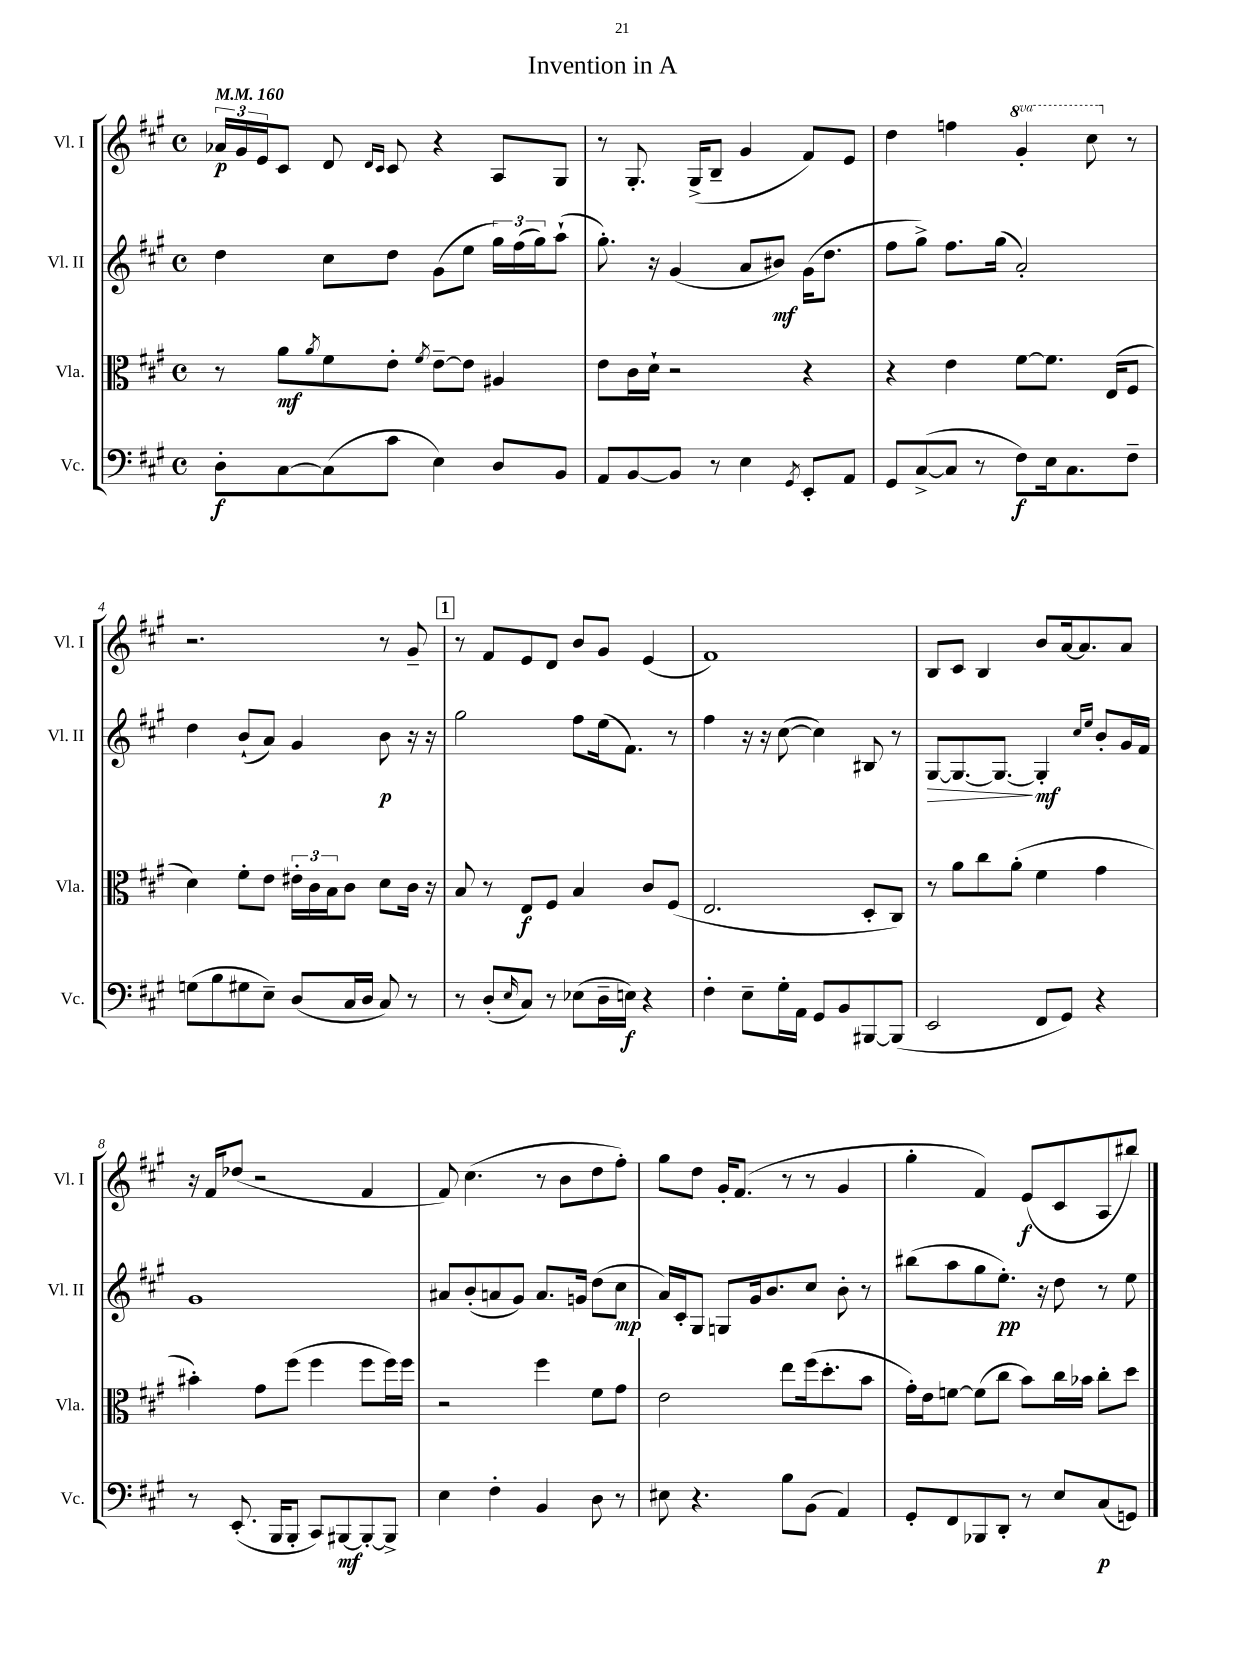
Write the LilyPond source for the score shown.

\header { title = "Invention in A" }
<<
\new StaffGroup <<
\new Staff = "s0" \with { instrumentName = "Vl. I" shortInstrumentName = "Vl. I" } {
    \clef treble \key a \major \defaultTimeSignature \time 4/4 \set Staff.ottavationMarkups = #ottavation-simple-ordinals \tempo 4 = 160
    \tuplet 3/2 { aes'16\p gis'16 e'16 } cis'8 d'8 \grace { d'16 cis'16 } cis'8 r4 a8 gis8 |
    r8 gis8.-. gis16->( b8-- gis'4 fis'8) e'8 |
    d''4 f''4 \ottava #1 gis''4-. cis'''8 \ottava #0 r8 |
    r2. r8 gis'8-- |
    \mark \markup { \box "1" } r8 fis'8 e'8 d'8 b'8 gis'8 e'4( |
    fis'1) |
    b8 cis'8 b4 b'8 a'16~ a'8. a'8 |
    r16 fis'16 des''8( r2 fis'4 |
    fis'8) cis''4.( r8 b'8 d''8 fis''8-.) |
    gis''8 d''8 gis'16-. fis'8.( r8 r8 gis'4 |
    gis''4-. fis'4) e'8\f( cis'8 a8 bis''8) \bar "|." |
}
\new Staff = "s1" \with { instrumentName = "Vl. II" shortInstrumentName = "Vl. II" } {
    \clef treble \key a \major \defaultTimeSignature \time 4/4
    d''4 cis''8 d''8 gis'8( e''8 \tuplet 3/2 { gis''16) fis''16( gis''16) } a''8-!( |
    gis''8.-.) r16 gis'4( a'8 bis'8\mf) gis'16( d''8. |
    fis''8 gis''8->) fis''8. gis''16( a'2-.) |
    d''4 b'8-!( a'8) gis'4 b'8\p r16 r16 |
    \mark \markup { \box "1" } gis''2 fis''8 e''16( fis'8.) r8 |
    fis''4 r16 r16 cis''8~( cis''4) bis8 r8 |
    gis8~\> gis8.~ gis8.~\! gis4-.\mf \grace { cis''16 e''16 } b'8-. gis'16 fis'16 |
    gis'1 |
    ais'8 b'8-.( a'8 gis'8) a'8. g'16 d''8( cis''8\mp |
    a'16) cis'16-. gis8 g8 gis'16 b'8. cis''8 b'8-. r8 |
    bis''8( a''8 gis''8 e''8.-.\pp) r16 d''8 r8 e''8 \bar "|." |
}
\new Staff = "s2" \with { instrumentName = "Vla." shortInstrumentName = "Vla." } {
    \clef alto \key a \major \defaultTimeSignature \time 4/4
    r8 a'8\mf \acciaccatura { a'8 } fis'8 e'8-. \acciaccatura { fis'8 } e'8~-- e'8 ais4 |
    e'8 cis'16 d'16-! r2 r4 |
    r4 e'4 fis'8~ fis'8. e16( fis8 |
    d'4) fis'8-. e'8 \tuplet 3/2 { eis'16-. cis'16 b16 } cis'8 d'8 cis'16 r16 |
    \mark \markup { \box "1" } b8 r8 e8\f fis8 b4 cis'8 fis8( |
    e2. d8-. cis8) |
    r8 a'8 cis''8 a'8-.( fis'4 gis'4 |
    bis'4-.) gis'8 fis''8( fis''4 fis''8 fis''16) fis''16 |
    r2 fis''4 fis'8 gis'8 |
    e'2 e''8 fis''16( d''8.-. b'8 |
    gis'16-.) e'16 f'8~ f'8( cis''8 b'8) cis''16 bes'16 cis''8-. d''8 \bar "|." |
}
\new Staff = "s3" \with { instrumentName = "Vc." shortInstrumentName = "Vc." } {
    \clef bass \key a \major \defaultTimeSignature \time 4/4
    d8-.\f cis8~ cis8( cis'8 e4) d8 b,8 |
    a,8 b,8~ b,8 r8 e4 \acciaccatura { gis,8 } e,8-. a,8 |
    gis,8 cis8~->( cis8 r8 fis8\f) e16 cis8. fis8-- |
    g8( b8 gis8 e8--) d8( cis16 d16 cis8) r8 |
    \mark \markup { \box "1" } r8 d8-.( \grace { e16 } cis8) r8 ees8( d16-- e16\f) r4 |
    fis4-. e8-- gis16-. a,16 gis,8 b,8 bis,,8~ bis,,8( |
    e,2 fis,8 gis,8) r4 |
    r8 e,8.-.( b,,16 b,,8-. cis,8) bis,,8~\mf bis,,8~-. bis,,8-> |
    e4 fis4-. b,4 d8 r8 |
    eis8 r4. b8 b,8( a,4) |
    gis,8-. fis,8 bes,,8 d,8-. r8 e8 cis8\p( g,8) \bar "|." |
}
>>
>>
